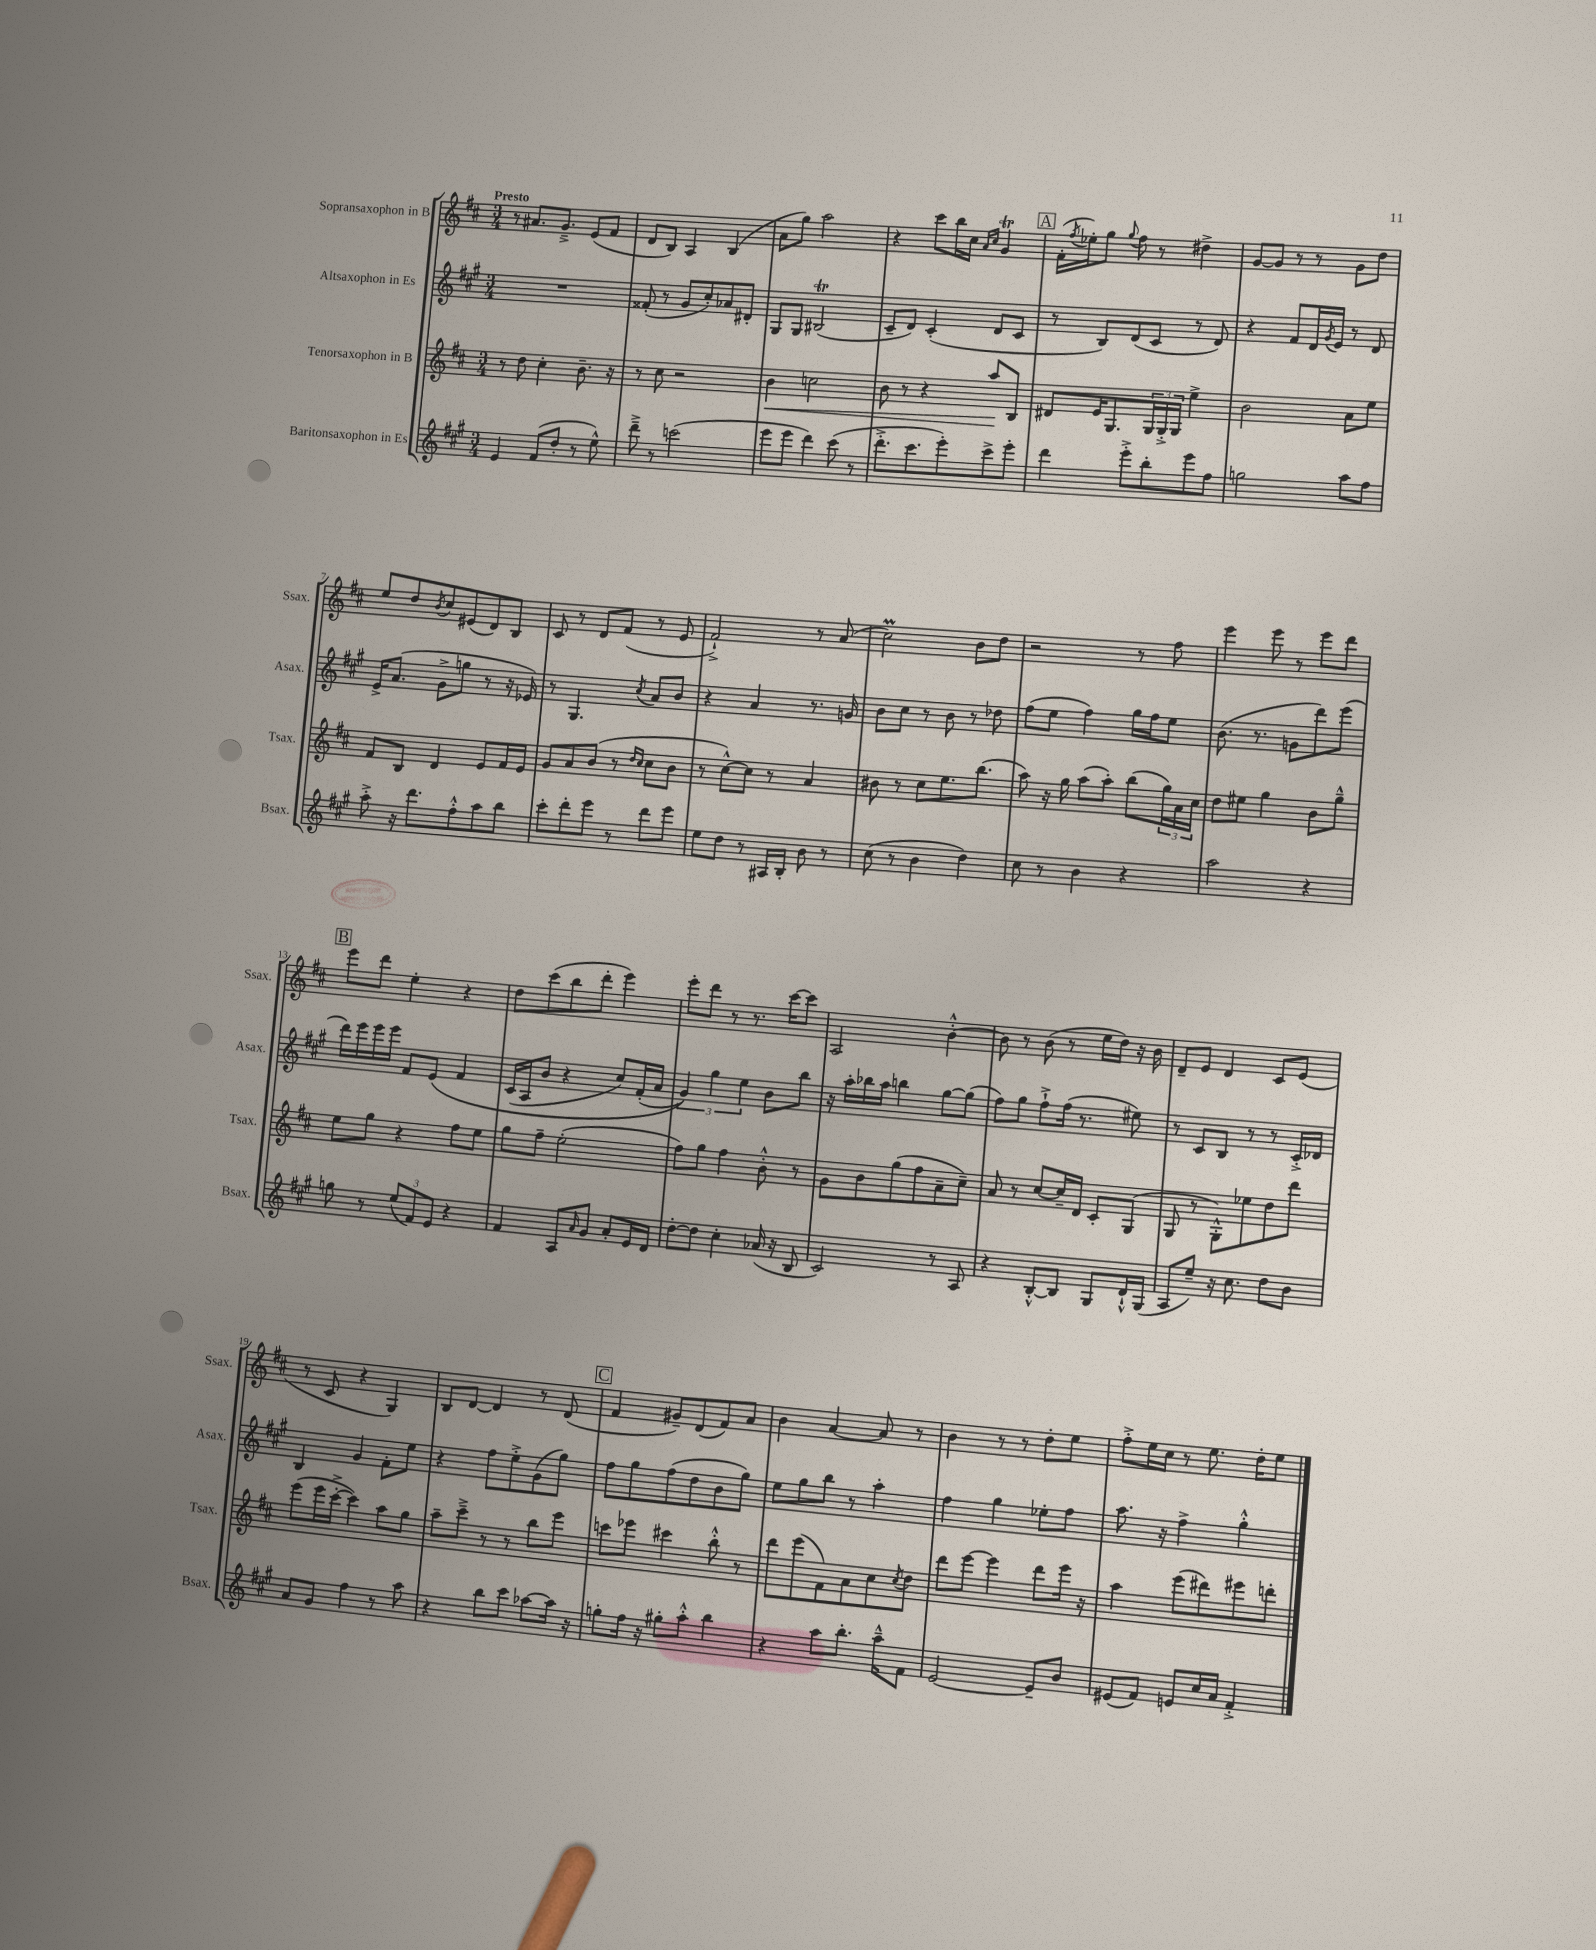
<<
\new StaffGroup <<
\new Staff = "s0" \with { instrumentName = "Sopransaxophon in B" shortInstrumentName = "Ssax." } {
    \clef treble \key d \major \numericTimeSignature \time 3/4 \tempo "Presto"
    r8 ais'8. g'8.---> e'8( fis'8 |
    d'8 b8) a4 b4( |
    a'8 g''8) a''2 |
    r4 cis'''8 b''16 cis''16 \grace { a'16 cis''16 } g'4\trill |
    \mark \markup { \box "A" } fis'16-.( \acciaccatura { fis''8 } ees''16-.) g''8 \appoggiatura { g''8 } fis''8 r8 dis''4-> |
    g'8~ g'8 r8 r8 g'8 d''8 |
    e''8 d''8 \acciaccatura { b'8 } cis''8 eis'8( d'8) b8 |
    cis'8 r8 d'8 fis'8( r8 e'8 |
    fis'2-!->) r8 a'8( |
    cis''2\prall) b'8 d''8 |
    r2 r8 fis''8 |
    e'''4 e'''8 r8 e'''8 d'''8 |
    \mark \markup { \box "B" } e'''8 d'''8 e''4-. r4 |
    d''8 cis'''8( b''8 d'''8-. e'''4) |
    e'''8-. d'''8 r8 r8. cis'''16~ cis'''8 |
    a2 b'4~-.-^ |
    b'8 r8 b'8( r8 e''16 d''16) r16 b'16 |
    d'8-- e'8 d'4 cis'8 e'8( |
    r8 cis'8 r4 g4) |
    b8 d'8~ d'4 r8 d'8( |
    \mark \markup { \box "C" } fis'4 gis'8--) d'8( fis'8) a'8 |
    b'4 a'4~ a'8 r8 |
    b'4 r8 r8 d''8-. e''8 |
    fis''8-.-> e''16 cis''16 r8 e''8. d''16-. e''8 \bar "|." |
}
\new Staff = "s1" \with { instrumentName = "Altsaxophon in Es" shortInstrumentName = "Asax." } {
    \clef treble \key a \major \numericTimeSignature \time 3/4
    R2. |
    fisis'8-.( r8 gis'8 cis''8-.) aes'8 dis'8-. |
    gis8 gis8 bis2\trill( |
    cis'8-- d'8) cis'4-.( d'8 cis'8 |
    \mark \markup { \box "A" } r8 b8) d'8( cis'8 r8 d'8) |
    r4 fis'8 d'16 \acciaccatura { gis'8 } e'16 r8 d'8 |
    e'16-> a'8.( gis'8-> g''8 r8 r16 ees'16) |
    r8 gis4. \acciaccatura { cis''8 } a'8 b'8 |
    r4 a'4 r8. g'16 |
    b'8 cis''8 r8 b'8 r8 des''8 |
    fis''8( e''8 fis''4) gis''16 fis''16 e''8 |
    b'8.( r8. g'8 d'''8) e'''8( |
    \mark \markup { \box "B" } d'''16) e'''16 e'''16 e'''16 fis'8 e'8\( fis'4 |
    cis'16( a16 b'8 r4 cis''8) fis'16-.( a'16 |
    \tuplet 3/2 { gis'4)\) gis''4 e''4 } b'8 b''8 |
    r16 a''16-. bes''16 a''16 b''4 gis''8~ gis''8( |
    fis''8) gis''8 fis''8-!-> fis''16( r8. eis''8) |
    r8 cis'8 b8 r8 r8 cis'16-.-> des'16 |
    b4 gis'4 fis'8-. e''8 |
    r4 fis''8 e''8-.-> gis'8( gis''8) |
    \mark \markup { \box "C" } fis''8 gis''8 fis''8( d''8 b'8 gis''8) |
    e''8 gis''8 b''8 r8 a''4-. |
    fis''4 gis''4 ees''8-. fis''8 |
    a''8. r16 fis''4-> gis''4-.-^ \bar "|." |
}
\new Staff = "s2" \with { instrumentName = "Tenorsaxophon in B" shortInstrumentName = "Tsax." } {
    \clef treble \key d \major \numericTimeSignature \time 3/4
    r8 d''8 cis''4-. b'8.-- r16 |
    r8 cis''8 r2 |
    b'4\< c''2 |
    b'8 r8 r4 a''8\! b8 |
    \mark \markup { \box "A" } dis'8 e'16 g8. \tuplet 3/2 { g16 g16-.-> g16 } e''4-> |
    b'2 a'8 e''8 |
    fis'8 b8 d'4 e'8 fis'16 e'16 |
    g'8 a'8 b'8( r8 \grace { d''16 cis''16 } cis''8 b'8 |
    r8 cis''8~-^) cis''8 r8 a'4 |
    bis'8 r8 cis''8 e''8. b''8.( |
    a''8) r16 g''16 a''8( a''8-.) b''8( \tuplet 3/2 { g''16) a'16 cis''16 } |
    d''8 eis''8 g''4 b'8 g''8---^ |
    \mark \markup { \box "B" } e''8 g''8 r4 fis''8 e''8 |
    g''8 fis''8-- e''2-.( |
    fis''8) g''8 fis''4 b'8-.-^ r8 |
    g'8 b'8 g''8( fis''8 a'8-- cis''8--) |
    a'8 r8 cis''8~ cis''16-- d'16 cis'8-. g8( |
    g8 r8 g8-.-^) ees''8 d''8 d'''8 |
    e'''8( e'''16 cis'''16~-.-> cis'''4) a''8 g''8 |
    a''8-- cis'''8---> r8 r8 b''8 e'''8 |
    \mark \markup { \box "C" } c'''8 ees'''8 cis'''4 b''8-.-^ r8 |
    d'''8 e'''8( fis'8) a'8 cis''8 \acciaccatura { cis''8 } d''8 |
    d'''8 e'''8~ e'''4 d'''8 e'''16 r16 |
    a''4 e'''8( dis'''8) eis'''8 d'''8-. \bar "|." |
}
\new Staff = "s3" \with { instrumentName = "Baritonsaxophon in Es" shortInstrumentName = "Bsax." } {
    \clef treble \key a \major \numericTimeSignature \time 3/4
    e'4 fis'8( d''8-. r8 e''8-^) |
    d'''8---> r8 c'''2( |
    e'''8 e'''8 d'''4) cis'''8( r8 |
    d'''8.-.-> cis'''8. e'''8-.) cis'''8-> e'''8-. |
    \mark \markup { \box "A" } d'''4 e'''8-.-> b''8-. e'''8 fis''8 |
    g''2 a''8 fis''8 |
    a''8-.-> r16 d'''8. fis''8-.-^ a''8 b''8 |
    cis'''8-. d'''8-. e'''8 r8 d'''8 e'''8 |
    e''8 d''8 r8 ais16 b16-. b'8 r8 |
    cis''8( r8 b'4 d''4) |
    cis''8 r8 b'4 r4 |
    a''2 r4 |
    \mark \markup { \box "B" } g''8 r8 \tuplet 3/2 { e''8( fis'8) e'8 } r4 |
    fis'4 a8 \grace { a'16 } gis'8 a'8-. e'16 d'16 |
    d''8~-. d''8 cis''4-. aes'16( r16 b8 |
    cis'2) r8 a8 |
    r4 b8~-.-^ b8 gis8 d'16-!-^ gis16( |
    a8 e''8--) r16 cis''8. d''8 b'8 |
    a'8 gis'8 fis''4 r8 a''8 |
    r4 b''8 cis'''8 aes''8~ aes''16 r16 |
    \mark \markup { \box "C" } g''8-. fis''16 r16 gis''8-. a''8-.-^ b''4 |
    r4 a''8 b''8.-. a''16---^ fis'8 |
    e'2~ e'8-- b'8 |
    eis'8( fis'8) e'8 cis''16 a'16 fis'4-.-> \bar "|." |
}
>>
>>
